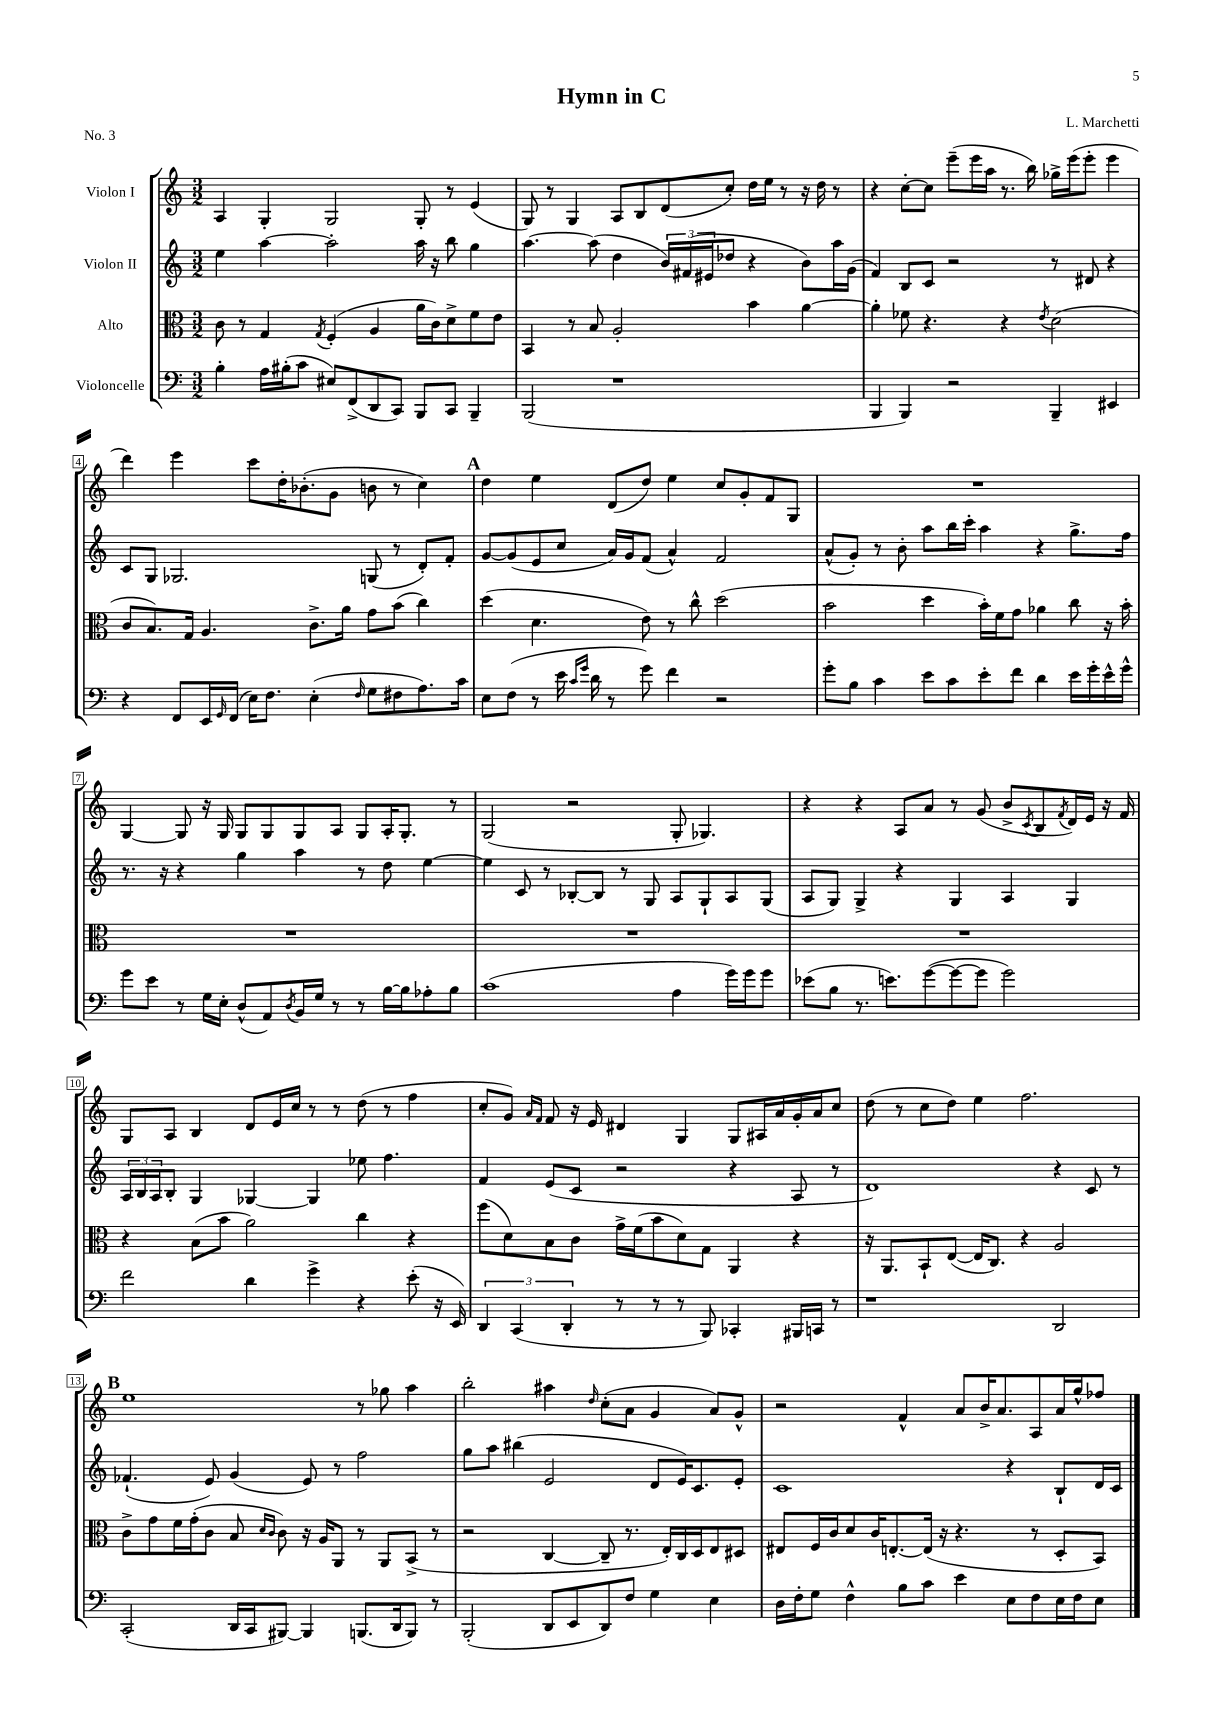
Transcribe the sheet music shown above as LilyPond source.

\header { title = "Hymn in C" composer = "L. Marchetti" piece = "No. 3" }
<<
\new StaffGroup <<
\new Staff = "s0" \with { instrumentName = "Violon I" } {
    \clef treble \key c \major \numericTimeSignature \time 3/2
    a4 g4-. g2 g8-. r8 e'4( |
    g8) r8 g4 a8 b8 d'8( c''8-.) d''16 e''16 r8 r16 d''16 r8 |
    r4 c''8~-. c''8 e'''8--( e'''16 a''16 r8. b''16) ges''16-> e'''16( e'''8-. e'''4 |
    d'''4) e'''4 c'''8 d''16-. bes'8.-.( g'8 b'8 r8 c''4) |
    \mark \markup { \bold "A" } d''4 e''4 d'8( d''8) e''4 c''8 g'8-. f'8 g8 |
    R1. |
    g4~ g8 r16 g16 g8 g8 g8 a8 g8 a16-. g8.-. r8 |
    g2( r2 g8-. ges4.) |
    r4 r4 a8 a'8 r8 g'8( b'8-> \acciaccatura { c'8 } b8 \acciaccatura { f'8 } d'16) e'16 r16 f'16 |
    g8 a8 b4 d'8 e'16 c''16 r8 r8 d''8( r8 f''4 |
    c''8-. g'8) \grace { a'16 f'16 } f'8 r16 e'16 dis'4 g4 g8 ais16 a'16 g'16-. a'16 c''8 |
    d''8( r8 c''8 d''8) e''4 f''2. |
    \mark \markup { \bold "B" } e''1 r8 ges''8 a''4 |
    b''2-. ais''4 \grace { d''16 } c''8-.( a'8 g'4 a'8) g'8-^ |
    r2 f'4-^ a'8 b'16-> a'8. a8 a'16 g''16-^ fes''8 \bar "|." |
}
\new Staff = "s1" \with { instrumentName = "Violon II" } {
    \clef treble \key c \major \numericTimeSignature \time 3/2
    e''4 a''4~ a''2-. a''16 r16 b''8 g''4 |
    a''4.~ a''8( d''4 \tuplet 3/2 { b'16) fis'16( eis'16 } des''8 r4 b'8) a''16 g'16( |
    f'4) b8 c'8 r2 r8 dis'8 r4 |
    c'8 g8 ges2. g8( r8 d'8-.) f'8-. |
    \mark \markup { \bold "A" } g'8~ g'8( e'8 c''8 a'16) g'16 f'8( a'4-^) f'2 |
    a'8-^( g'8-.) r8 b'8-. a''8 b''16 c'''16-. a''4 r4 g''8.-> f''16 |
    r8. r16 r4 g''4 a''4 r8 d''8 e''4~ |
    e''4 c'8 r8 bes8~-. bes8 r8 g8 a8 g8-! a8 g8( |
    a8 g8) g4-> r4 g4 a4 g4 |
    \tuplet 3/2 { a16 b16 a16 } b8-. g4 ges4~ ges4 ees''8 f''4. |
    f'4 e'8( c'8 r2 r4 a8 r8 |
    d'1) r4 c'8 r8 |
    \mark \markup { \bold "B" } fes'4.-!( e'8) g'4( e'8) r8 f''2 |
    g''8 a''8 bis''4( e'2 d'8 e'16) c'8. e'8-. |
    c'1 r4 b8-! d'16 c'16 \bar "|." |
}
\new Staff = "s2" \with { instrumentName = "Alto" } {
    \clef alto \key c \major \numericTimeSignature \time 3/2
    c'8 r8 g4 \acciaccatura { g8 } f4-.( a4 a'16 c'16) d'8-> f'8 e'8 |
    b,4 r8 b8 a2-. b'4 a'4~ |
    a'4-. fes'8 r4. r4 \acciaccatura { e'8 } d'2( |
    c'8 b8.) g16 a4. c'8.-> a'16 g'8 b'8( c''4) |
    \mark \markup { \bold "A" } d''4( d'4. e'8) r8 c''8-^ d''2( |
    b'2 d''4 b'16-.) f'16 g'8 aes'4 c''8 r16 b'16-. |
    R1. |
    R1. |
    R1. |
    r4 b8( b'8 a'2) c''4 r4 |
    f''8( d'8) b8 c'8 g'16-> f'16( b'8 d'8) g8 a,4 r4 |
    r16 a,8. b,8-! e8~( e16 c8.) r4 a2 |
    \mark \markup { \bold "B" } c'8-> g'8 f'16 g'16-.( c'8 b8 \grace { d'16 c'16 } c'8) r16 a16 a,8 r8 a,8 b,8->( r8 |
    r2 c4~ c8-- r8. e16-.) c16 d16 e8 dis8 |
    eis8 f16 c'16 d'8 c'16 e8.~-. e16( r16 r4. r8 d8-. b,8) \bar "|." |
}
\new Staff = "s3" \with { instrumentName = "Violoncelle" } {
    \clef bass \key c \major \numericTimeSignature \time 3/2
    b4-. a16 bis16-.( c'8 eis8) f,8->( d,8 c,8) b,,8 c,8 b,,4-- |
    b,,2( r1 |
    b,,4 b,,4) r2 b,,4-- eis,4 |
    r4 f,8 e,16 \grace { g,16 } f,16( e16) f8. e4-.( \grace { f16 } g8 fis8 a8.) c'16 |
    \mark \markup { \bold "A" } e8 f8( r8 e'16 \grace { c'16 g'16 } d'16 r8 g'8) f'4 r2 |
    g'8-. b8 c'4 e'8 c'8 e'8-. f'8 d'4 e'16 g'16-. e'16-^ g'16-^ |
    g'8 e'8 r8 g16 e16-. d8-^( a,8) \acciaccatura { d8 } b,16 g16 r8 r8 b16~ b16 aes8-. b8 |
    c'1( a4 g'16) g'16 g'8 |
    ees'8( b8 r8. e'8.) g'8~( g'8~ g'8 g'2) |
    f'2 d'4 g'4-> r4 e'8-.( r16 e,16) |
    \tuplet 3/2 { d,4 c,4( d,4-. } r8 r8 r8 b,,8) ces,4-. bis,,16 c,16 r8 |
    r1 d,2 |
    \mark \markup { \bold "B" } c,2-.( d,16 c,16 bis,,8~) bis,,4 b,,8.( d,16 b,,8) r8 |
    b,,2-.( d,8 e,8 d,8) f8 g4 e4 |
    d16 f16-. g8 f4-^ b8 c'8 e'4 e8 f8 e16 f16 e8 \bar "|." |
}
>>
>>
\layout { \context { \Score \override BarNumber.stencil = #(make-stencil-boxer 0.1 0.3 ly:text-interface::print) } }
